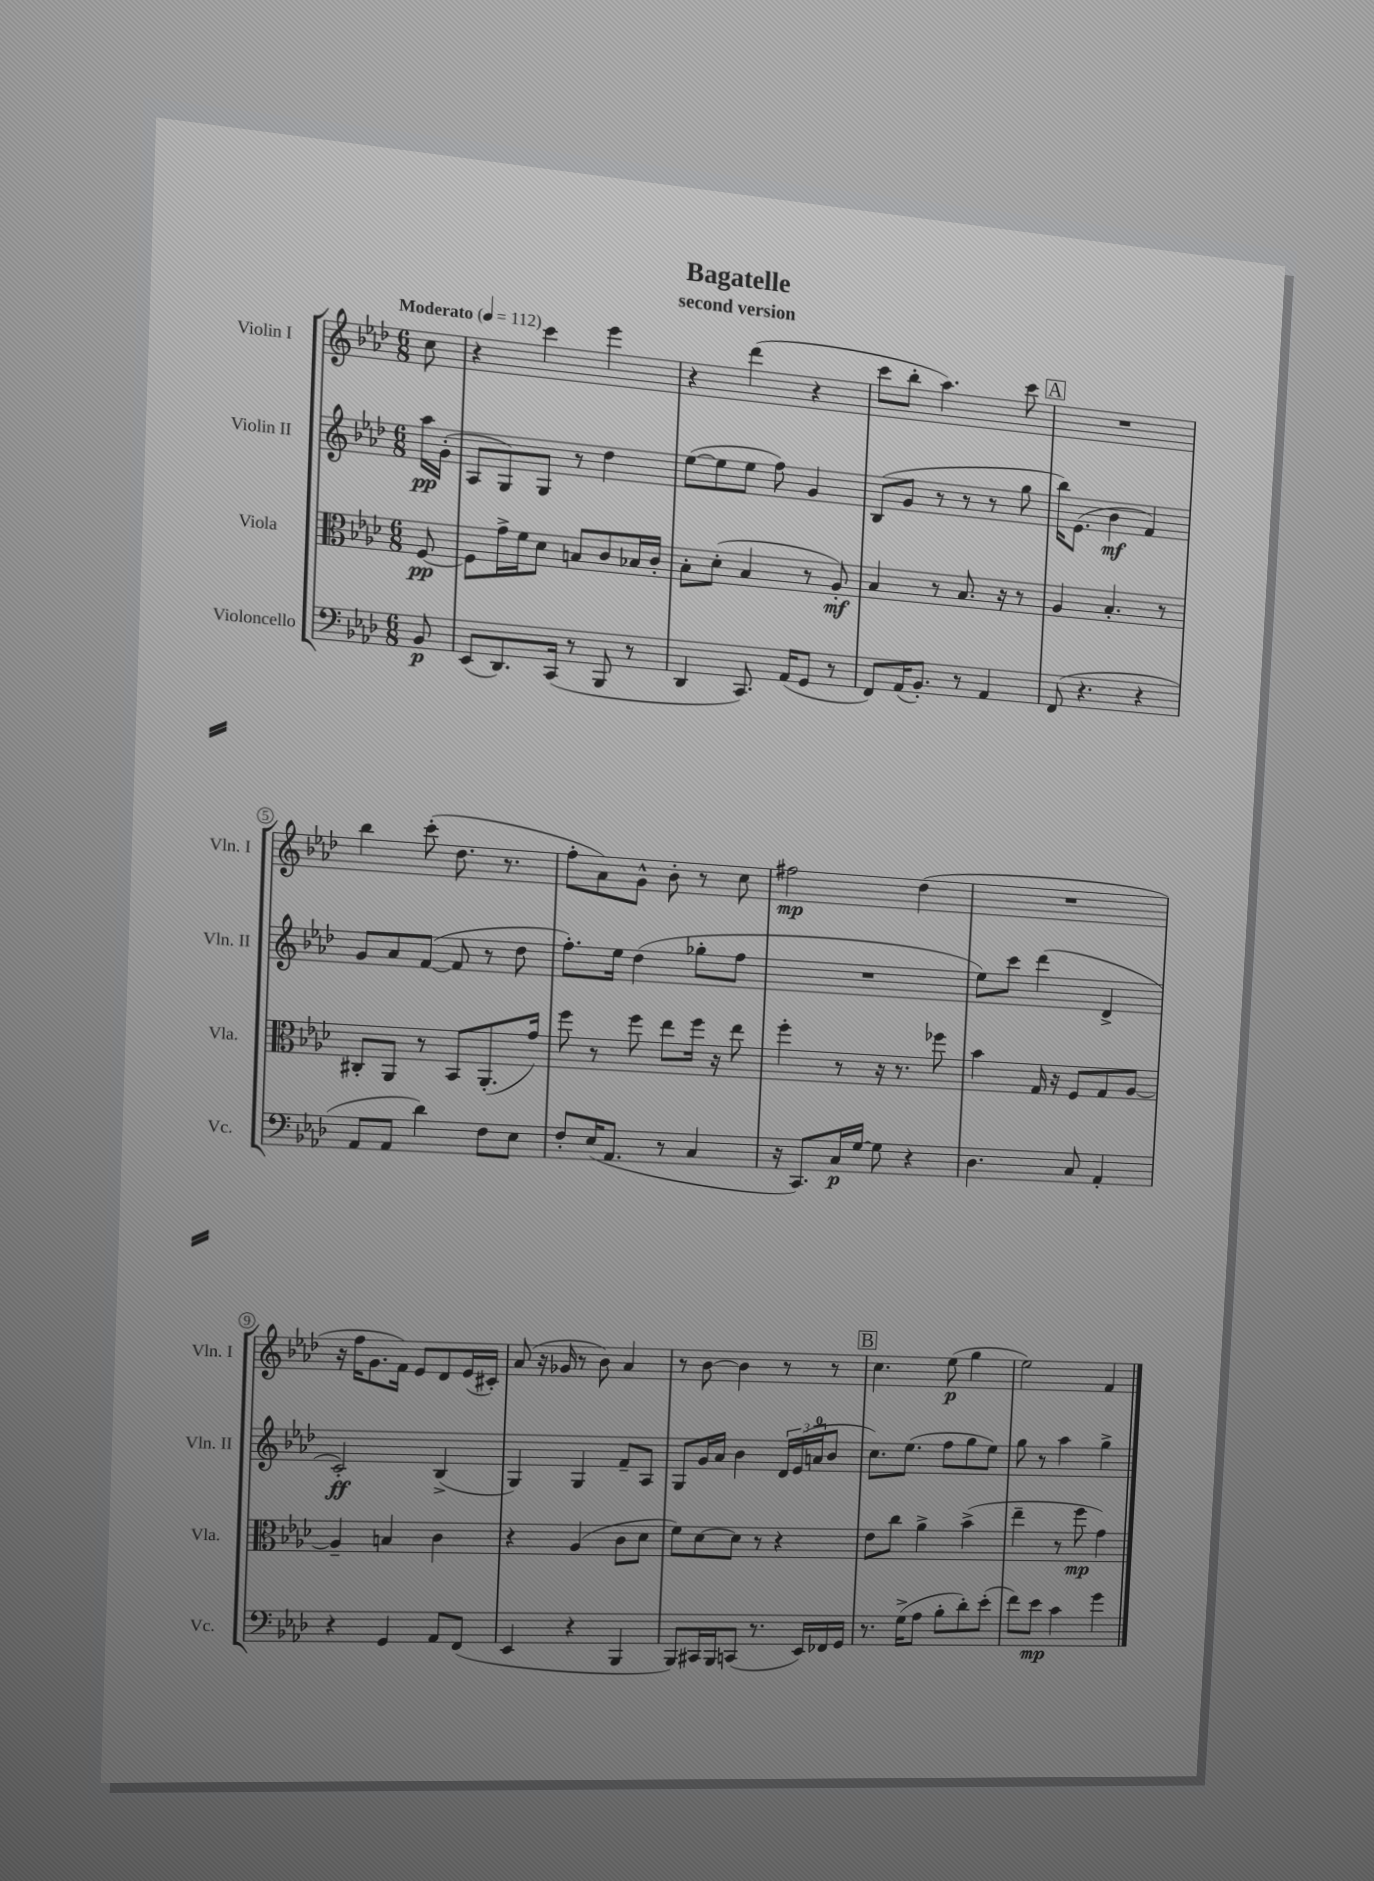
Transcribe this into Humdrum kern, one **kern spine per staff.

**kern	**kern	**kern	**kern
*staff4	*staff3	*staff2	*staff1
*clefF4	*clefC3	*clefG2	*clefG2
*k[b-e-a-d-]	*k[b-e-a-d-]	*k[b-e-a-d-]	*k[b-e-a-d-]
*M6/8	*M6/8	*M6/8	*M6/8
*MM112	*MM112	*MM112	*MM112
8BB-/	[8F/	16aa-\LL	8cc\
.	.	(16g'\JJ	.
=	=	=	=
(8EE-/L	8F\]L	8A-/L	4r
8.DD-/)	16g^\L	8G/)	.
.	16f\J	.	.
.	8d-\J	8G/J	4ccc\
(16CC/Jk	.	.	.
8r	8B/L	8r	.
8BBB-/	8c/	4dd-\	4eee-\
8r	16B-/L	.	.
.	16c'/JJ	.	.
=	=	=	=
4DD-/	8B-'\L	([8ee-\L	4r
.	(8d-'\J	8ee-\]	.
8.CC/)	4B-/	8ee-\J	(4ddd-\
.	.	8ff\)	.
(16AA-/LK	.	.	.
8GG/J	8r	4g/	4r
8r	8A-'/)	.	.
=	=	=	=
8FF/L)	4B-/	(8B-/L	8ccc\L
(16AA-/K	.	8g/J	8bb-'\J
8.BB-'/J)	.	.	.
.	8r	8r	4.aa-\)
8r	8.B-/	8r	.
4AA-/	.	8r	.
.	16r	.	.
.	8r	8gg\	8ccc\
=	=	=	=
(8FF/	4A-/	16bb-\LK)	2.r
.	.	(8.e-\J	.
4.r	.	.	.
.	4.B-'/	4b-\	.
4r	.	4f/)	.
.	8r	.	.
=	=	=	=
8AA-/L	8C#'/L	8g/L	4bb-\
8AA-/J	8AA-/J	8a-/	.
4d-\)	8r	([8f/J	(8ccc'\
.	8BB-/L	8f/]	8.dd-\
8F\L	(8.AA-'/	8r	.
.	.	.	8.r
8E-\J	.	8dd-\	.
.	16g/Jk)	.	.
=	=	=	=
8F'/L	8ff\	8.ff'\L)	8ff'\L
(16E-/K	8r	.	8a-\)
8.AA-/J	.	16ee-\Jk	.
.	8ff\	(4dd-\	8g^^\J
8r	8ee-\L	.	8b-'\
4C/	16ff\Jk	8gg-'\L	8r
.	16r	.	.
.	8ee-\	8ff\J	8cc\
=	=	=	=
16r	4ff'\	2.r	2ff#\
8.CC/L)	.	.	.
16C/L	8r	.	.
[16G/JJ	.	.	.
8G\]	16r	.	.
.	8.r	.	.
4r	.	.	(4dd-\
.	8ff-\	.	.
=	=	=	=
4.D-\	4b-\	8ee-\L)	2.r
.	.	8ccc\J	.
.	16G/	(4ddd-\	.
.	16r	.	.
8C/	8F/L	.	.
4AA-'/	8G/	4d-^/	.
.	[8A-/J	.	.
=	=	=	=
4r	4A-~/]	2c'/)	16r
.	.	.	16ff\LK
.	.	.	8.g\
4GG/	4B/	.	.
.	.	.	16f\Jk)
.	.	.	8e-/L
8AA-/L	4c\	(4B-^/	8d-/
(8FF/J	.	.	(16e-/L
.	.	.	16c#'/JJ)
=	=	=	=
4EE-/	4r	4G/)	(8a-/
.	.	.	16r
.	.	.	16g-/
4r	(4A-/	4G/	8r
.	.	.	8b-\)
4BBB-/	8c\L	8f~/L	4a-/
.	8d-\J	8A-/J	.
=	=	=	=
8BBB-/L)	8f\L)	8G/L	8r
16CC#/L	[8d-\	16g/L	[8b-\
16BBB-/J	.	16a-/JJ	.
(8CC/J	8d-\]J	4b-\	4b-\]
8.r	8r	.	.
.	4r	24d-/LL	8r
.	.	(24e-/	.
16EE-/LL)	.	.	.
.	.	24a/J	.
16FF-/	.	8b-/J	8r
16GG/JJ	.	.	.
=	=	=	=
8.r	8e-\L	8.cc\L)	4.cc\
.	8cc\J	.	.
(16G^\LK	.	(8.ee-\J	.
8A-\J	4a-^\	.	.
8B-'\L	.	8ff\L	(8ee-\
8d-'\)	(4b-^\	8gg\	4gg\
(8e-'\J	.	8ee-\J)	.
=	=	=	=
8f\L)	4ee-~\	8gg\	2ee-\)
8e-\J	.	8r	.
4c\	8r	4aa-\	.
.	8ff\	.	.
4g\	4g\)	4gg^\	4f/
==	==	==	==
*-	*-	*-	*-
